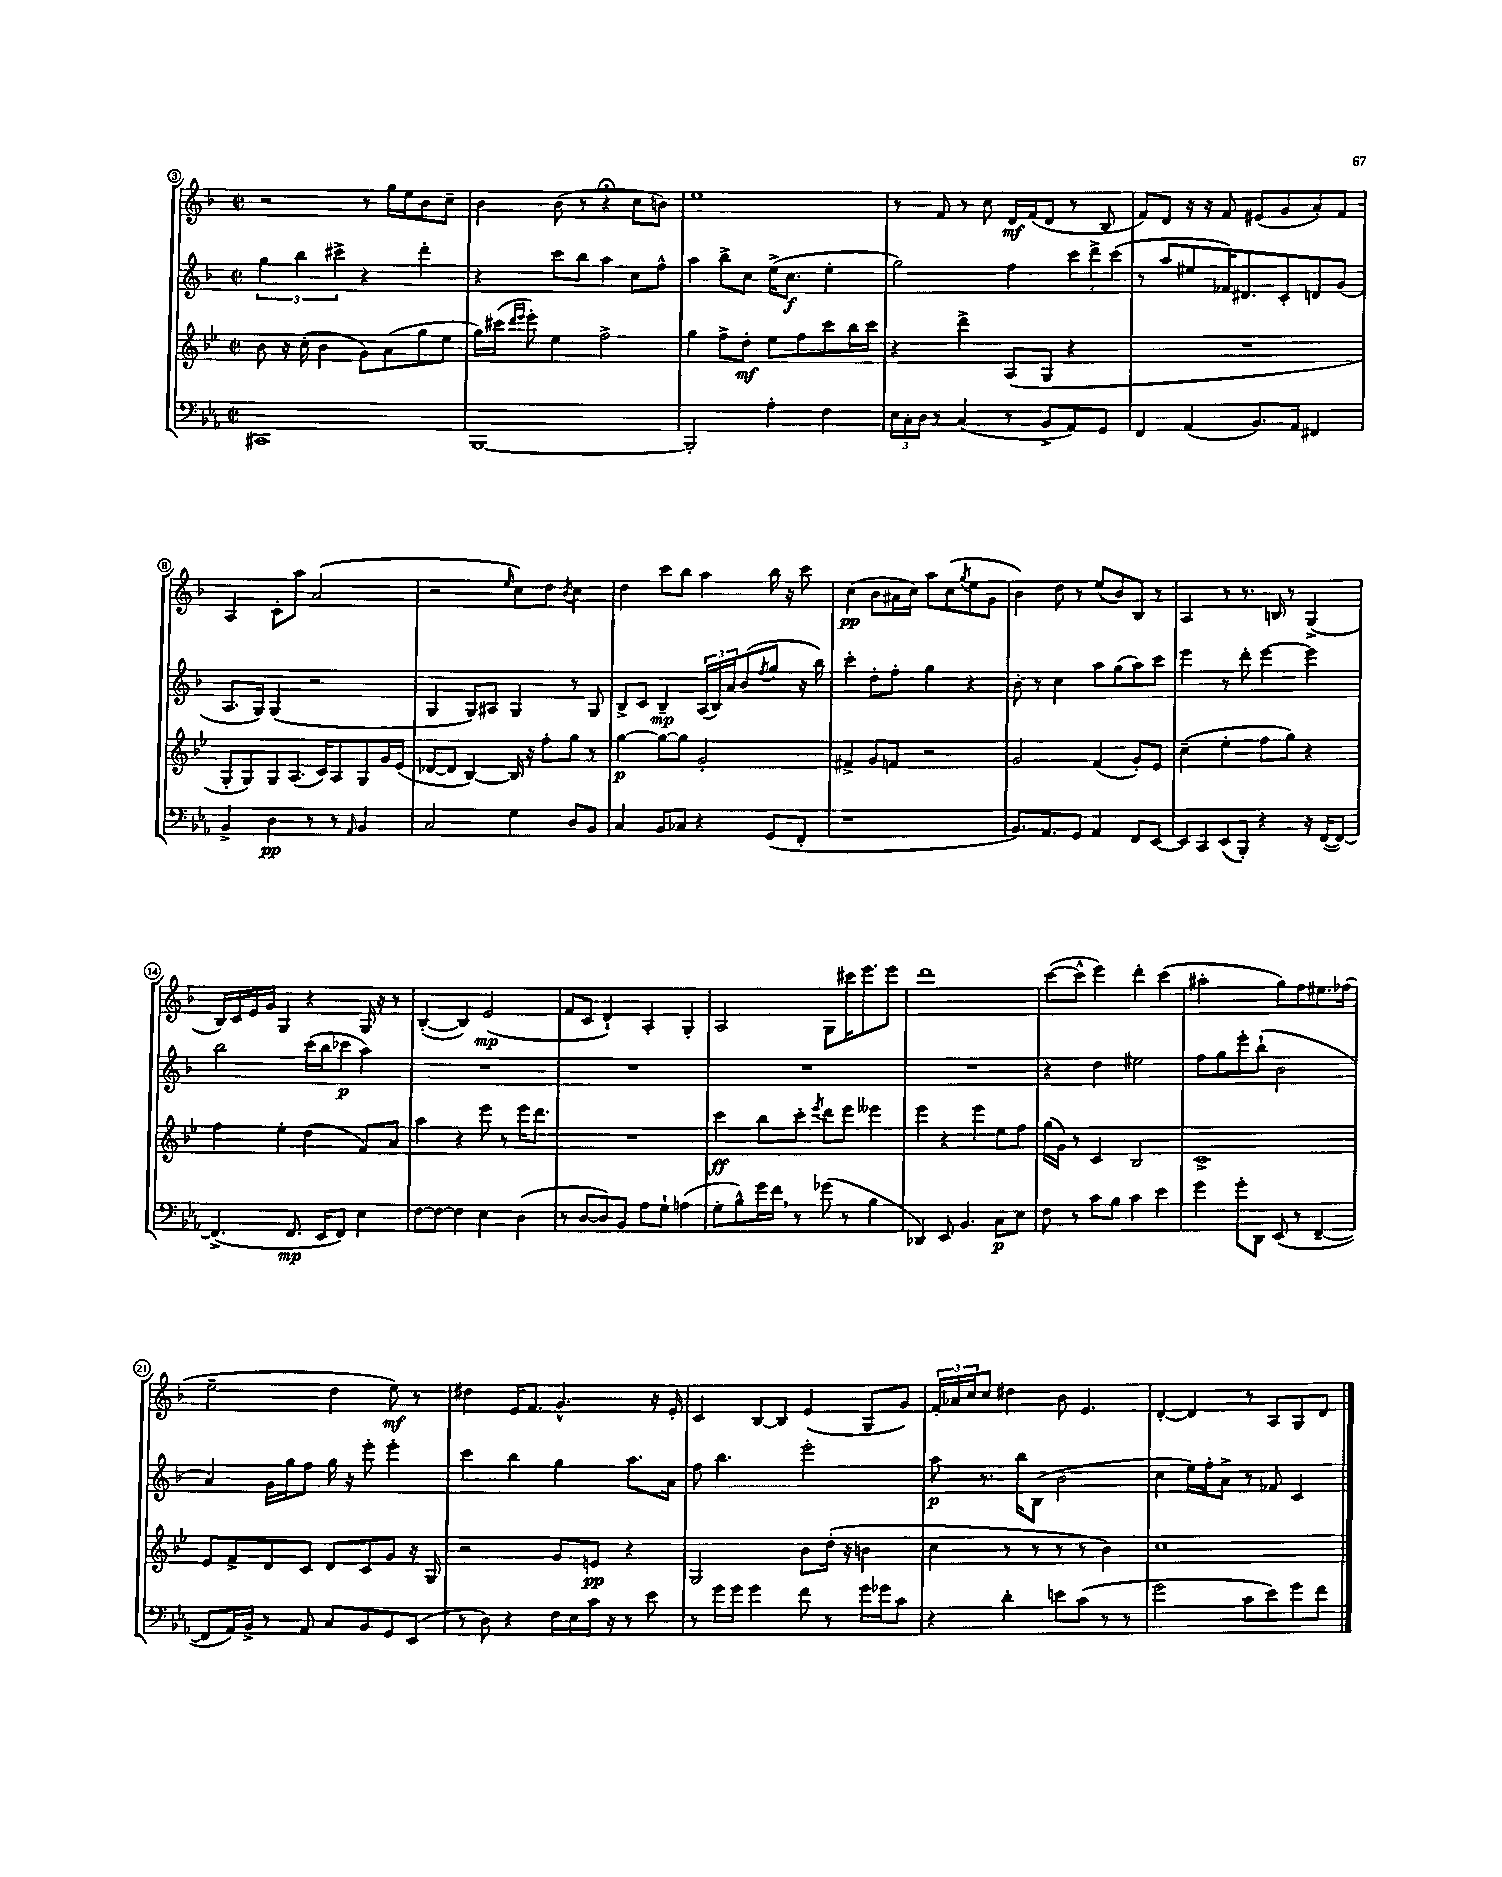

**kern	**dynam	**kern	**dynam	**kern	**dynam	**kern	**dynam
*part4	*part4	*part3	*part3	*part2	*part2	*part1	*part1
*staff4	*staff4	*staff3	*staff3	*staff2	*staff2	*staff1	*staff1
*clefF4	*	*clefG2	*	*clefG2	*	*clefG2	*
*k[b-e-a-]	*	*k[b-e-]	*	*k[b-]	*	*k[b-]	*
*M2/2	*	*M2/2	*	*M2/2	*	*M2/2	*
*met(c|)	*	*met(c|)	*	*met(c|)	*	*met(c|)	*
=3	=3	=3	=3	=3	=3	=3	=3
1CC#X	.	8b-\	.	6gg\	.	2r	.
.	.	16r	.	.	.	.	.
.	.	.	.	6bb-\	.	.	.
.	.	(16cc'\	.	.	.	.	.
.	.	4b-\	.	.	.	.	.
.	.	.	.	6ccc#X^\	.	.	.
.	.	8g\L)	.	4r	.	8r	.
.	.	(8a\	.	.	.	16gg\LL	.
.	.	.	.	.	.	16ee\J	.
.	.	8gg\	.	4ddd'\	.	8b-\	.
.	.	8ee-\J	.	.	.	8cc~\J	.
=4	=4	=4	=4	=4	=4	=4	=4
[1BBB-	.	16gg\LL)	.	4r	.	4b-\	.
.	.	(16ccc#X\JJ	.	.	.	.	.
.	.	16qqddd/LL	.	.	.	.	.
.	.	16qqeee-/JJ	.	.	.	.	.
.	.	8eee-'\)	.	.	.	.	.
.	.	4ee-\	.	8ccc\L	.	(8b-\	.
.	.	.	.	8bb-\J	.	8r	.
.	.	2ff^\	.	4aa\	.	4r;<	.
.	.	.	.	8cc\L	.	8cc\L	.
.	.	.	.	8ff^^\J	.	8bn\J)	.
=5	=5	=5	=5	=5	=5	=5	=5
2BBB-'/]	.	4gg\	.	4aa\	.	1ee	.
.	.	8ff^\L	.	8bb-^\L	.	.	.
.	.	8dd'\J	mf	8cc\J	.	.	.
4A-'\	.	8ee-\L	.	(16ee^\KL	.	.	.
.	.	.	.	8.cc\J	f	.	.
.	.	8ff\	.	.	.	.	.
4F\	.	8ccc\	.	4ee'\	.	.	.
.	.	16bb-\L	.	.	.	.	.
.	.	16ccc\JJ	.	.	.	.	.
=6	=6	=6	=6	=6	=6	=6	=6
24E-\LL	.	4r	.	2gg\)	.	8r	.
24C'\	.	.	.	.	.	.	.
24D\JJ	.	.	.	.	.	.	.
8r	.	.	.	.	.	8f/	.
(4C/	.	4ddd^\	.	.	.	8r	.
.	.	.	.	.	.	8cc\	.
8r	.	(8A/L	.	4ff\	.	16d/LL	mf
.	.	.	.	.	.	(16f/J	.
8BB-^/L	.	8G/J	.	.	.	8d/J	.
8AA-/)	.	4r	.	12ccc\L	.	8r	.
.	.	.	.	12ddd^\	.	.	.
8GG/J	.	.	.	.	.	8B-/	.
.	.	.	.	(12ccc\J	.	.	.
=7	=7	=7	=7	=7	=7	=7	=7
4FF/	.	1r	.	8r	.	8f/L)	.
.	.	.	.	8aa/L	.	8d/J	.
(4AA-/	.	.	.	8ee#X/	.	16r	.
.	.	.	.	.	.	16r	.
.	.	.	.	16f-X/K)	.	8f/	.
.	.	.	.	8.d#X/	.	.	.
8.BB-/L)	.	.	.	.	.	(8e#X/L	.
.	.	.	.	8c'/	.	8g/	.
16AA-/Jk	.	.	.	.	.	.	.
4FF#X/	.	.	.	8dn/	.	8a'/)	.
.	.	.	.	(8g/J	.	8f/J	.
!!LO:LB:g=z
=8	=8	=8	=8	=8	=8	=8	=8
4BB-^/	.	8G'/L	.	8.A/L	.	4A/	.
.	.	8G/)	.	.	.	.	.
.	.	.	.	16G/Jk)	.	.	.
4D\	pp	8G/	.	(4G/	.	8c'\L	.
.	.	(8.A/J	.	.	.	8aa\J	.
8r	.	.	.	2r	.	(2a/	.
.	.	16c/KL)	.	.	.	.	.
8r	.	8A/	.	.	.	.	.
16qqAA-/	.	.	.	.	.	.	.
4BB-/	.	8G/	.	.	.	.	.
.	.	16g/L	.	.	.	.	.
.	.	(16e-/JJ	.	.	.	.	.
=9	=9	=9	=9	=9	=9	=9	=9
2C/	.	[8d-X/L	.	4G/	.	2r	.
.	.	8d-/J]	.	.	.	.	.
.	.	[4B-/)	.	8G/L)	.	.	.
.	.	.	.	8A#X/J	.	.	.
.	.	.	.	.	.	16qqee/	.
4G\	.	16B-/]	.	4G/	.	8cc\L)	.
.	.	16r	.	.	.	.	.
.	.	8ff'\L	.	.	.	8dd\J	.
.	.	.	.	.	.	8qb-/	.
8D/L	.	8gg\J	.	8r	.	4cc\	.
8BB-/J	.	8r	.	8G/	.	.	.
=10	=10	=10	=10	=10	=10	=10	=10
4C/	.	[4gg\	p	8B-^/L	.	4dd\	.
.	.	.	.	8c/J	.	.	.
8BB-/L	.	8gg\L_	.	4B-~/	mp	8ccc\L	.
8C-X/J	.	8gg\J]	.	.	.	8bb-\J	.
4r	.	2g'/	.	(24A/LL	.	4aa\	.
.	.	.	.	24B-/)	.	.	.
.	.	.	.	24a/J	.	.	.
.	.	.	.	(8b-/	.	.	.
.	.	.	.	8qff/	.	.	.
(8GG/L	.	.	.	8gg/J	.	16bb-\	.
.	.	.	.	.	.	16r	.
8FF'/J	.	.	.	16r	.	8ccc\	.
.	.	.	.	16bb-\)	.	.	.
=11	=11	=11	=11	=11	=11	=11	=11
1r	.	4f#X^/	.	4ccc'\	.	(4cc\	pp
.	.	8g/L	.	8dd'\L	.	8b-\L	.
.	.	8fn/J	.	8ff'\J	.	16a#X\L	.
.	.	.	.	.	.	16cc\JJ)	.
.	.	2r	.	4gg\	.	8aa\L	.
.	.	.	.	.	.	(8cc\	.
.	.	.	.	.	.	8qgg/	.
.	.	.	.	4r	.	8ee\	.
.	.	.	.	.	.	8g\J	.
=12	=12	=12	=12	=12	=12	=12	=12
8.BB-/L)	.	2g/	.	8b-'\	.	4b-\)	.
.	.	.	.	8r	.	.	.
8.AA-/	.	.	.	.	.	.	.
.	.	.	.	4cc\	.	8dd\	.
8GG/J	.	.	.	.	.	8r	.
4AA-/	.	(4f/	.	8aa\L	.	(8ee/L	.
.	.	.	.	(8gg\	.	8b-/)	.
8FF/L	.	8g'/L)	.	8aa\)	.	8B-/J	.
[8EE-/J	.	8e-/J	.	8ccc\J	.	8r	.
=13	=13	=13	=13	=13	=13	=13	=13
8EE-/L]	.	(4cc~\	.	4eee\	.	4A/	.
8CC/	.	.	.	.	.	.	.
(8EE-/	.	4ee-'\	.	8r	.	8r	.
8BBB-'/J)	.	.	.	8ddd'\	.	8.r	.
4r	.	8ff\L	.	[4eee\	.	.	.
.	.	.	.	.	.	16Bn/	.
.	.	8gg\J)	.	.	.	8r	.
16r	.	4r	.	4eee\]	.	(4G^/	.
([16FF/KL	.	.	.	.	.	.	.
8FF/J_)	.	.	.	.	.	.	.
!!LO:LB:g=z
=14	=14	=14	=14	=14	=14	=14	=14
(4.FF^/]	.	4ff\	.	2bb-\	.	16B-/LL)	.
.	.	.	.	.	.	16c/	.
.	.	.	.	.	.	16e/	.
.	.	.	.	.	.	16g/JJ	.
.	.	4ee-'\	.	.	.	4G/	.
8.FF/	mp	.	.	.	.	.	.
.	.	(4dd\	.	(16ccc\LL	.	4r	.
16EE-/KL	.	.	.	16bb-\J	.	.	.
8FF/J)	.	.	.	8ccc-X\J	p	.	.
4E-\	.	8f/L)	.	4aa\)	.	16G/	.
.	.	.	.	.	.	16r	.
.	.	8a/J	.	.	.	8r	.
=15	=15	=15	=15	=15	=15	=15	=15
[8F\L	.	4aa\	.	1r	.	([4B-'/	.
8F\J_	.	.	.	.	.	.	.
4F\]	.	4r	.	.	.	4B-/])	.
4E-\	.	8eee-\	.	.	.	(2e/	mp
.	.	8r	.	.	.	.	.
(4D\	.	16eee-\KL	.	.	.	.	.
.	.	8.ddd\J	.	.	.	.	.
=16	=16	=16	=16	=16	=16	=16	=16
8r	.	1r	.	1r	.	8f/L	.
[8D/L	.	.	.	.	.	8c/J	.
8D/])	.	.	.	.	.	4d`/)	.
8BB-/J	.	.	.	.	.	.	.
8A-\L	.	.	.	.	.	4A'/	.
8G`\J	.	.	.	.	.	.	.
(4An\	.	.	.	.	.	4G'/	.
=17	=17	=17	=17	=17	=17	=17	=17
8G'\L	.	4ccc\	ff	1r	.	2A/	.
8B-^^\)	.	.	.	.	.	.	.
16g\L	.	8bb-\L	.	.	.	.	.
16f,\JJ	.	.	.	.	.	.	.
8r	.	8ccc'\J	.	.	.	.	.
.	.	8qeee-/	.	.	.	.	.
(8g-X\	.	8ddd\L	.	.	.	8G\L	.
8r	.	8eee-\J	.	.	.	16ccc#X\K	.
.	.	.	.	.	.	8.eee\	.
4B-\	.	4eee--X\	.	.	.	.	.
.	.	.	.	.	.	8eee\J	.
=18	=18	=18	=18	=18	=18	=18	=18
4DD-X/)	.	4eee-\	.	1r	.	1ddd	.
8EE-/	.	4r	.	.	.	.	.
4.BB-/	.	.	.	.	.	.	.
.	.	4eee-\	.	.	.	.	.
8C\L	p	8ee-\L	.	.	.	.	.
8E-\J	.	8ff\J	.	.	.	.	.
=19	=19	=19	=19	=19	=19	=19	=19
8F\	.	(16gg\LL	.	4r	.	([8ccc\L	.
.	.	16g\JJ)	.	.	.	.	.
8r	.	8r	.	.	.	8ccc^^\J]	.
8c\L	.	4c/	.	4dd\	.	4eee\)	.
8B-\J	.	.	.	.	.	.	.
4c\	.	2B-/	.	2ee#X\	.	4ddd'\	.
4e-\	.	.	.	.	.	(4ccc\	.
=20	=20	=20	=20	=20	=20	=20	=20
4g\	.	1c^	.	8ff\L	.	2aa#X'\	.
.	.	.	.	8gg\	.	.	.
8g'\L	.	.	.	8eee'\	.	.	.
8DD\J	.	.	.	(8bb-`\J	.	.	.
(8EE-/	.	.	.	2b-\	.	8gg\L)	.
8r	.	.	.	.	.	8ff\	.
[4FF~/	.	.	.	.	.	8.ee#X\	.
.	.	.	.	.	.	(16ff-X\Jk	.
!!LO:LB:g=z
=21	=21	=21	=21	=21	=21	=21	=21
8FF/L]	.	8e-/L	.	4a/)	.	2ee~\	.
16AA-/L)	.	8f^/	.	.	.	.	.
16BB-^/JJ	.	.	.	.	.	.	.
8r	.	8d/	.	16g\LL	.	.	.
.	.	.	.	16gg\J	.	.	.
8AA-/	.	8c/J	.	8ff\J	.	.	.
8C/L	.	8d/L	.	16gg\	.	4dd\	.
.	.	.	.	16r	.	.	.
8BB-/	.	8c/	.	8eee'\	.	.	.
8GG/	.	8g/J	.	4eee'\	.	8ee\)	mf
(8EE-/J	.	16r	.	.	.	8r	.
.	.	16G/	.	.	.	.	.
=22	=22	=22	=22	=22	=22	=22	=22
8r	.	2r	.	4ccc\	.	4dd#X\	.
8D\)	.	.	.	.	.	.	.
4r	.	.	.	4bb-\	.	16e/KL	.
.	.	.	.	.	.	8.f/J	.
16F\LL	.	8g/L	.	4gg\	.	4.g^^/	.
16E-\	.	.	.	.	.	.	.
16c\JJ	.	8en/J	pp	.	.	.	.
16r	.	.	.	.	.	.	.
8r	.	4r	.	8.aa\L	.	.	.
8e-\	.	.	.	.	.	16r	.
.	.	.	.	16a\Jk	.	16e'/	.
=23	=23	=23	=23	=23	=23	=23	=23
8r	.	2G/	.	8ff\	.	4c/	.
16g\LL	.	.	.	4.bb-\	.	.	.
16g\JJ	.	.	.	.	.	.	.
4g\	.	.	.	.	.	[8B-/L	.
.	.	.	.	.	.	8B-/J]	.
8f\	.	8b-\L	.	2eee'\	.	(4e/	.
8r	.	(16dd'\Jk	.	.	.	.	.
.	.	16r	.	.	.	.	.
16g\LL	.	4bn\	.	.	.	8G/L	.
16g-X\J	.	.	.	.	.	.	.
8c\J	.	.	.	.	.	8g/J)	.
=24	=24	=24	=24	=24	=24	=24	=24
4r	.	4cc\	.	8aa\	p	24f'/LL	.
.	.	.	.	.	.	24a-X/	.
.	.	.	.	.	.	24cc/J	.
.	.	.	.	8.r	.	8cc/J	.
4d'\	.	8r	.	.	.	4dd#X\	.
.	.	.	.	16bb-\KL	.	.	.
.	.	8r	.	(8B-\J	.	.	.
8en\L	.	8r	.	2b-\	.	8b-\	.
(8c\J	.	8r	.	.	.	4.e/	.
8r	.	4b-\)	.	.	.	.	.
8r	.	.	.	.	.	.	.
=25	=25	=25	=25	=25	=25	=25	=25
2g\	.	1cc	.	4cc\	.	[4d'/	.
.	.	.	.	16ee\LL)	.	4d/]	.
.	.	.	.	16ff'\J	.	.	.
.	.	.	.	8a^\J	.	.	.
8c\L	.	.	.	8r	.	8r	.
8e-\)	.	.	.	8f-X/	.	8A/L	.
8g\	.	.	.	4c/	.	8G/	.
8f\J	.	.	.	.	.	8d/J	.
==	==	==	==	==	==	==	==
*-	*-	*-	*-	*-	*-	*-	*-
